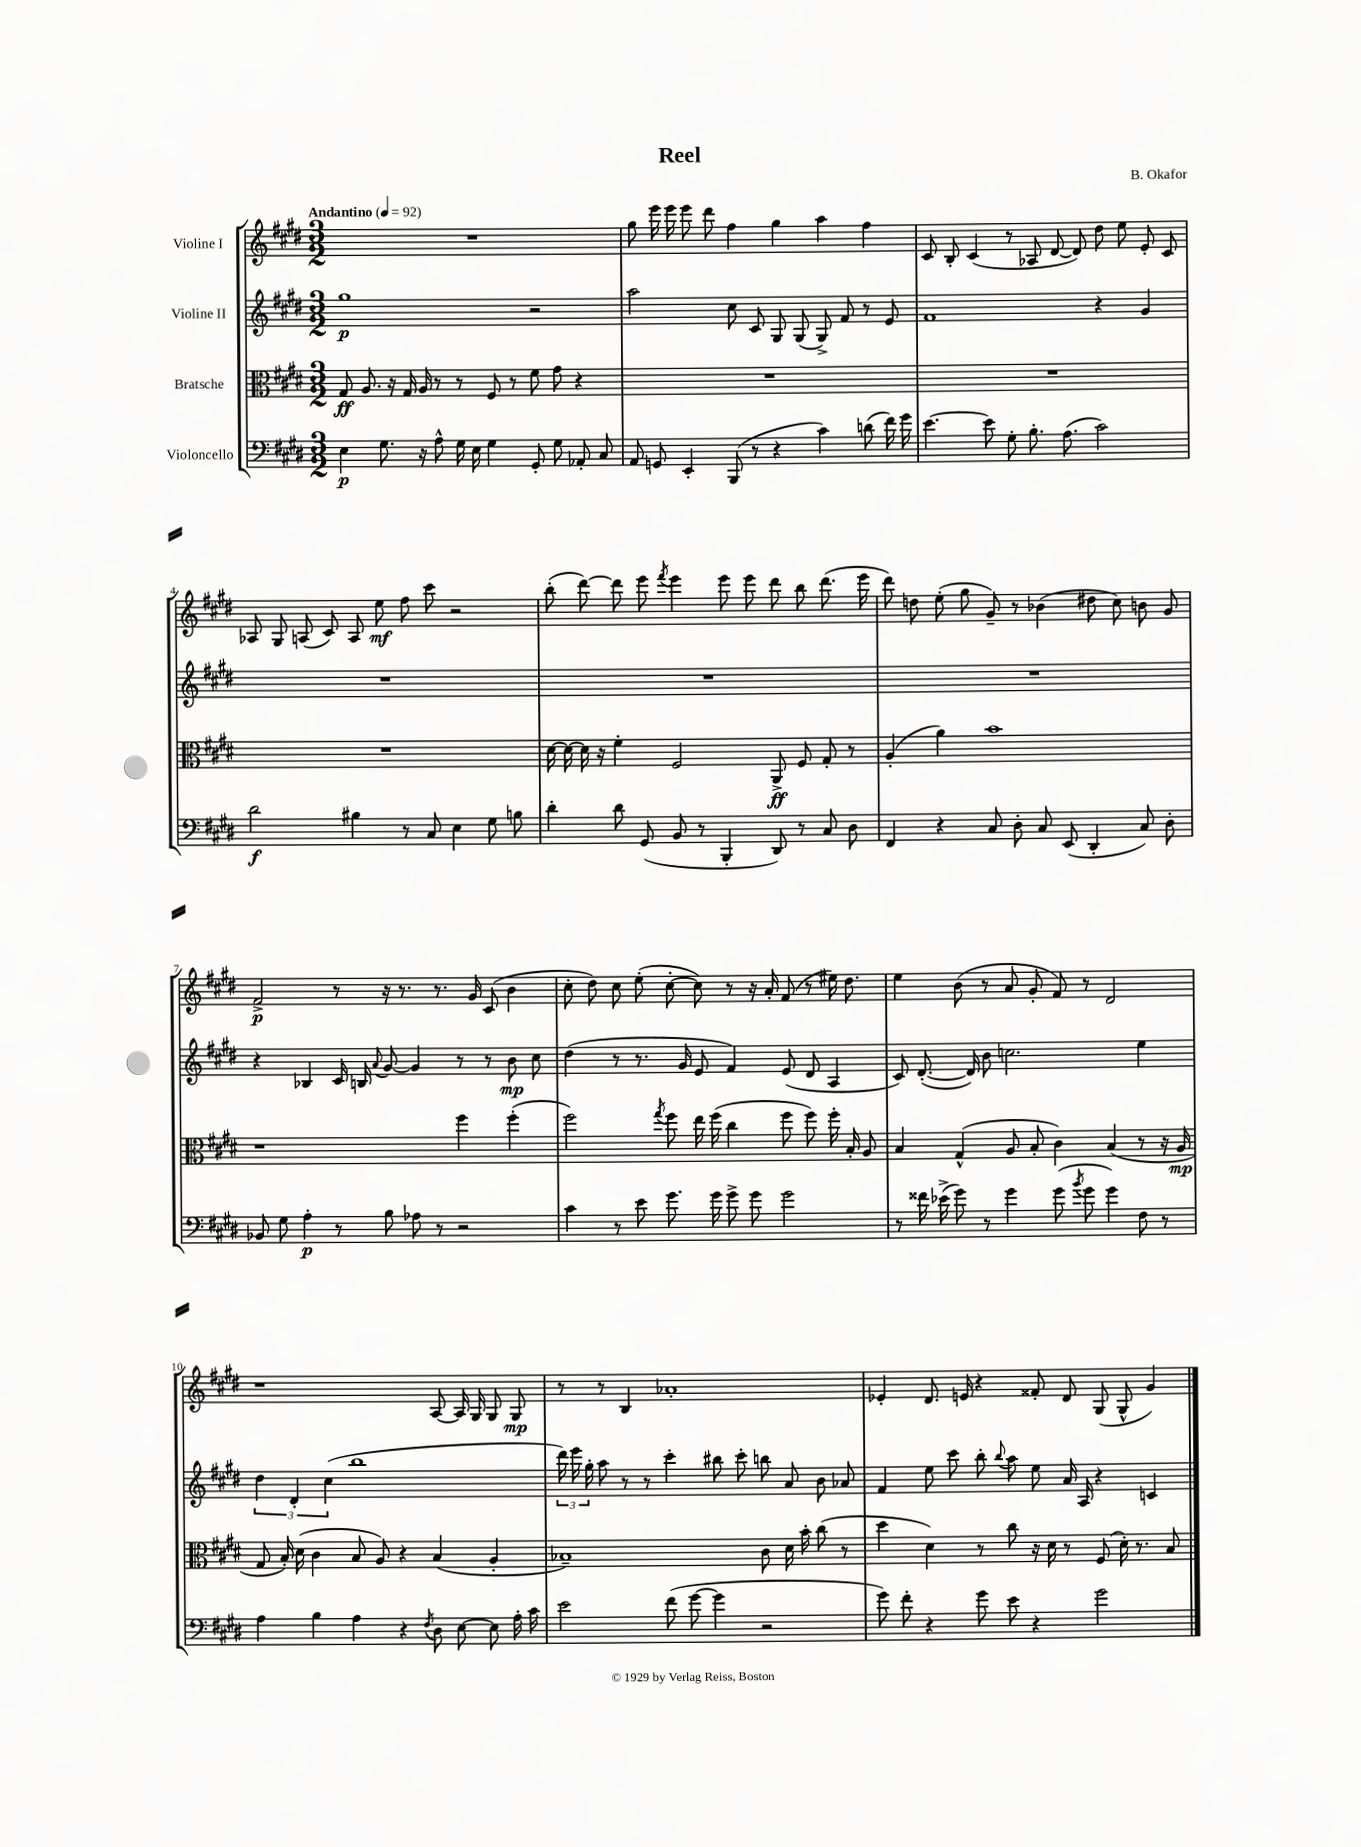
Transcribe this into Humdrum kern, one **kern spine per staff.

**kern	**dynam	**kern	**dynam	**kern	**dynam	**kern	**dynam
*part4	*part4	*part3	*part3	*part2	*part2	*part1	*part1
*staff4	*staff4	*staff3	*staff3	*staff2	*staff2	*staff1	*staff1
*I"Violoncello	*	*I"Bratsche	*	*I"Violine II	*	*I"Violine I	*
*clefF4	*	*clefC3	*	*clefG2	*	*clefG2	*
*k[f#c#g#d#]	*	*k[f#c#g#d#]	*	*k[f#c#g#d#]	*	*k[f#c#g#d#]	*
*M3/2	*	*M3/2	*	*M3/2	*	*M3/2	*
*MM92	*	*MM92	*	*MM92	*	*MM92	*
=1	=1	=1	=1	=1	=1	=1	=1
!	!	!	!	!	!	!LO:TX:a:B:t=Andantino	!
4E\	p	8G#/	ff	1gg#	p	1.r	.
.	.	8.A/	.	.	.	.	.
8.G#\	.	.	.	.	.	.	.
.	.	16r	.	.	.	.	.
.	.	16G#/	.	.	.	.	.
16r	.	16A/	.	.	.	.	.
8A^^\	.	8r	.	.	.	.	.
16G#\	.	8r	.	.	.	.	.
16E\	.	.	.	.	.	.	.
4G#\	.	8F#/	.	.	.	.	.
.	.	8r	.	.	.	.	.
8GG#'/	.	8f#\	.	2r	.	.	.
8G#\	.	8g#\	.	.	.	.	.
8AA-X'/	.	4r	.	.	.	.	.
8C#/	.	.	.	.	.	.	.
=2	=2	=2	=2	=2	=2	=2	=2
8AA/	.	1.r	.	2aa\	.	8gg#\	.
8GGn/	.	.	.	.	.	16eee\	.
.	.	.	.	.	.	16eee\	.
4EE'/	.	.	.	.	.	8eee\	.
.	.	.	.	.	.	8ddd#\	.
(8BBB/	.	.	.	8cc#\	.	4ff#\	.
8r	.	.	.	8c#/	.	.	.
4r	.	.	.	8G#/	.	4gg#\	.
.	.	.	.	(8G#/	.	.	.
4c#\)	.	.	.	8G#^/)	.	4aa\	.
.	.	.	.	8f#/	.	.	.
(8dn\	.	.	.	8r	.	4ff#\	.
16f#\)	.	.	.	8e/	.	.	.
16g#\	.	.	.	.	.	.	.
=3	=3	=3	=3	=3	=3	=3	=3
[4.e\	.	1.r	.	1f#	.	8c#/	.
.	.	.	.	.	.	8B'/	.
.	.	.	.	.	.	(4c#/	.
8e\]	.	.	.	.	.	.	.
8G#'\	.	.	.	.	.	8r	.
8.B'\	.	.	.	.	.	8A-X/	.
.	.	.	.	.	.	[8d#/	.
(8.A\	.	.	.	.	.	.	.
.	.	.	.	.	.	8d#/])	.
2c#\)	.	.	.	4r	.	8dd#\	.
.	.	.	.	.	.	8ee\	.
.	.	.	.	4g#/	.	8e'/	.
.	.	.	.	.	.	8c#/	.
!!LO:LB:g=z
=4	=4	=4	=4	=4	=4	=4	=4
2d#\	f	1.r	.	1.r	.	8A-X/	.
.	.	.	.	.	.	8G#/	.
.	.	.	.	.	.	(8An/	.
.	.	.	.	.	.	8c#/)	.
4B#X\	.	.	.	.	.	8A/	.
.	.	.	.	.	.	8ee\	mf
8r	.	.	.	.	.	8ff#\	.
8C#/	.	.	.	.	.	8ccc#\	.
4E\	.	.	.	.	.	2r	.
8G#\	.	.	.	.	.	.	.
8Bn\	.	.	.	.	.	.	.
=5	=5	=5	=5	=5	=5	=5	=5
4d#'\	.	[16d#\	.	1.r	.	(8bb'\	.
.	.	16d#\_	.	.	.	.	.
.	.	16d#\]	.	.	.	[8ddd#\)	.
.	.	16r	.	.	.	.	.
8d#\	.	4f#'\	.	.	.	8ddd#\]	.
(8GG#/	.	.	.	.	.	8eee\	.
.	.	.	.	.	.	8qfff#/	.
8BB/	.	2F#/	.	.	.	4eee\	.
8r	.	.	.	.	.	.	.
4BBB'/	.	.	.	.	.	8eee\	.
.	.	.	.	.	.	8eee\	.
8DD#/)	.	8AA^/	ff	.	.	8ddd#\	.
8r	.	8F#/	.	.	.	8bb\	.
8C#/	.	8G#'/	.	.	.	(8.ddd#\	.
8D#\	.	8r	.	.	.	.	.
.	.	.	.	.	.	16eee\	.
=6	=6	=6	=6	=6	=6	=6	=6
4FF#/	.	(4A'/	.	1.r	.	8ddd#\)	.
.	.	.	.	.	.	8ddn\	.
4r	.	4a\)	.	.	.	(8ee'\	.
.	.	.	.	.	.	8gg#\	.
8C#/	.	1b	.	.	.	8g#~/)	.
8D#'\	.	.	.	.	.	8r	.
8C#/	.	.	.	.	.	(4b-X\	.
(8EE/	.	.	.	.	.	.	.
4DD#'/	.	.	.	.	.	8dd#X\	.
.	.	.	.	.	.	8cc#\)	.
8C#/)	.	.	.	.	.	8bn\	.
8D#'\	.	.	.	.	.	8g#/	.
!!LO:LB:g=z
=7	=7	=7	=7	=7	=7	=7	=7
8BB-X/	.	1r	.	4r	.	2f#^/	p
8G#\	.	.	.	.	.	.	.
4A'\	p	.	.	4B-X/	.	.	.
8r	.	.	.	16c#/	.	8r	.
.	.	.	.	16Bn/	.	.	.
.	.	.	.	8qqa/	.	.	.
8B\	.	.	.	[8g#/	.	16r	.
.	.	.	.	.	.	8.r	.
8A-X\	.	.	.	4g#/]	.	.	.
8r	.	.	.	.	.	8.r	.
2r	.	4ff#\	.	8r	.	.	.
.	.	.	.	.	.	16g#/	.
.	.	.	.	8r	.	(8c#/	.
.	.	(4ff#'\	.	8b\	mp	4b\	.
.	.	.	.	8cc#\	.	.	.
=8	=8	=8	=8	=8	=8	=8	=8
4c#\	.	2ff#\)	.	(4dd#\	.	8cc#'\	.
.	.	.	.	.	.	8dd#\)	.
8r	.	.	.	8r	.	8cc#\	.
8e\	.	.	.	8.r	.	(8ee'\	.
.	.	8qgg#/	.	.	.	.	.
8.g#\	.	8ff#\	.	.	.	[8cc#'\	.
.	.	.	.	16g#/	.	.	.
.	.	16ee\	.	8e/	.	8cc#\])	.
16g#\	.	(16ff#\	.	.	.	.	.
8g#^\	.	4cc#\	.	4f#/)	.	8r	.
8g#\	.	.	.	.	.	16r	.
.	.	.	.	.	.	16a'/	.
2g#\	.	8ff#\	.	(8e/	.	(8f#/	.
.	.	8ff#\)	.	8d#/	.	8r	.
.	.	16ff#'\	.	4A/	.	16ee#X\)	.
.	.	16B'/	.	.	.	8.dd#\	.
.	.	8A/	.	.	.	.	.
=9	=9	=9	=9	=9	=9	=9	=9
8r	.	4B/	.	8c#/)	.	4ee\	.
16f##X\	.	.	.	([8.d#'/	.	.	.
(16e-X^\	.	.	.	.	.	.	.
8g#\)	.	(4G#^^/	.	.	.	(8b\	.
.	.	.	.	16d#/])	.	.	.
8r	.	.	.	8b\	.	8r	.
4g#\	.	8A/	.	2.ccn\	.	8a/	.
.	.	8B'/	.	.	.	8g#'/	.
(8g#\	.	4c#\)	.	.	.	8f#/)	.
8qb/	.	.	.	.	.	.	.
8g#\	.	.	.	.	.	8r	.
4g#\)	.	(4B/	.	.	.	2d#/	.
8F#\	.	8r	.	4ee\	.	.	.
8r	.	16r	.	.	.	.	.
.	.	16A/	mp	.	.	.	.
!!LO:LB:g=z
=10	=10	=10	=10	=10	=10	=10	=10
4A\	.	8G#/	.	6dd#\	.	1r	.
.	.	16B'/)	.	.	.	.	.
.	.	.	.	6d#'/	.	.	.
.	.	(16d#\	.	.	.	.	.
4B\	.	4c#\	.	.	.	.	.
.	.	.	.	(6cc#\	.	.	.
4A\	.	8B/	.	1bb	.	.	.
.	.	8A/)	.	.	.	.	.
4r	.	4r	.	.	.	.	.
8qF#/	.	.	.	.	.	.	.
8D#\	.	(4B/	.	.	.	[8A/	.
[8E\	.	.	.	.	.	16A/]	.
.	.	.	.	.	.	16G#/	.
8E\]	.	4A'/	.	.	.	8G#/	.
16A'\	.	.	.	.	.	8G#/	mp
16c#\	.	.	.	.	.	.	.
=11	=11	=11	=11	=11	=11	=11	=11
2e\	.	1B-X~)	.	24ddd#\)	.	8r	.
.	.	.	.	24eee\	.	.	.
.	.	.	.	24gg#'\	.	.	.
.	.	.	.	8aa\	.	8r	.
.	.	.	.	8r	.	4B/	.
.	.	.	.	8r	.	.	.
(8f#\	.	.	.	4ccc#'\	.	1a-X'	.
[8g#\	.	.	.	.	.	.	.
4g#\]	.	.	.	8bb#X\	.	.	.
.	.	.	.	8ccc#'\	.	.	.
2r	.	8c#\	.	8bbn\	.	.	.
.	.	16d#\	.	8a/	.	.	.
.	.	16b'\	.	.	.	.	.
.	.	(8cc#\	.	8b\	.	.	.
.	.	8r	.	8a-X/	.	.	.
=12	=12	=12	=12	=12	=12	=12	=12
8g#\)	.	4dd#\	.	4f#/	.	4e-X'/	.
8f#'\	.	.	.	.	.	.	.
4r	.	4d#\)	.	8ee\	.	8.d#/	.
.	.	.	.	8ccc#\	.	.	.
.	.	.	.	.	.	16en/	.
8g#\	.	8r	.	8bb'\	.	4r	.
.	.	.	.	8qqbb/	.	.	.
8e\	.	8cc#\	.	8aa\	.	.	.
4r	.	16r	.	8ee\	.	8f##X'/	.
.	.	16d#\	.	.	.	.	.
.	.	8r	.	16a/	.	8d#/	.
.	.	.	.	16A/	.	.	.
2g#\	.	(8F#/	.	4r	.	(8G#/	.
.	.	16d#'\)	.	.	.	8G#^^/	.
.	.	8.r	.	.	.	.	.
.	.	.	.	4cn/	.	4g#/)	.
.	.	8B/	.	.	.	.	.
==	==	==	==	==	==	==	==
*-	*-	*-	*-	*-	*-	*-	*-
